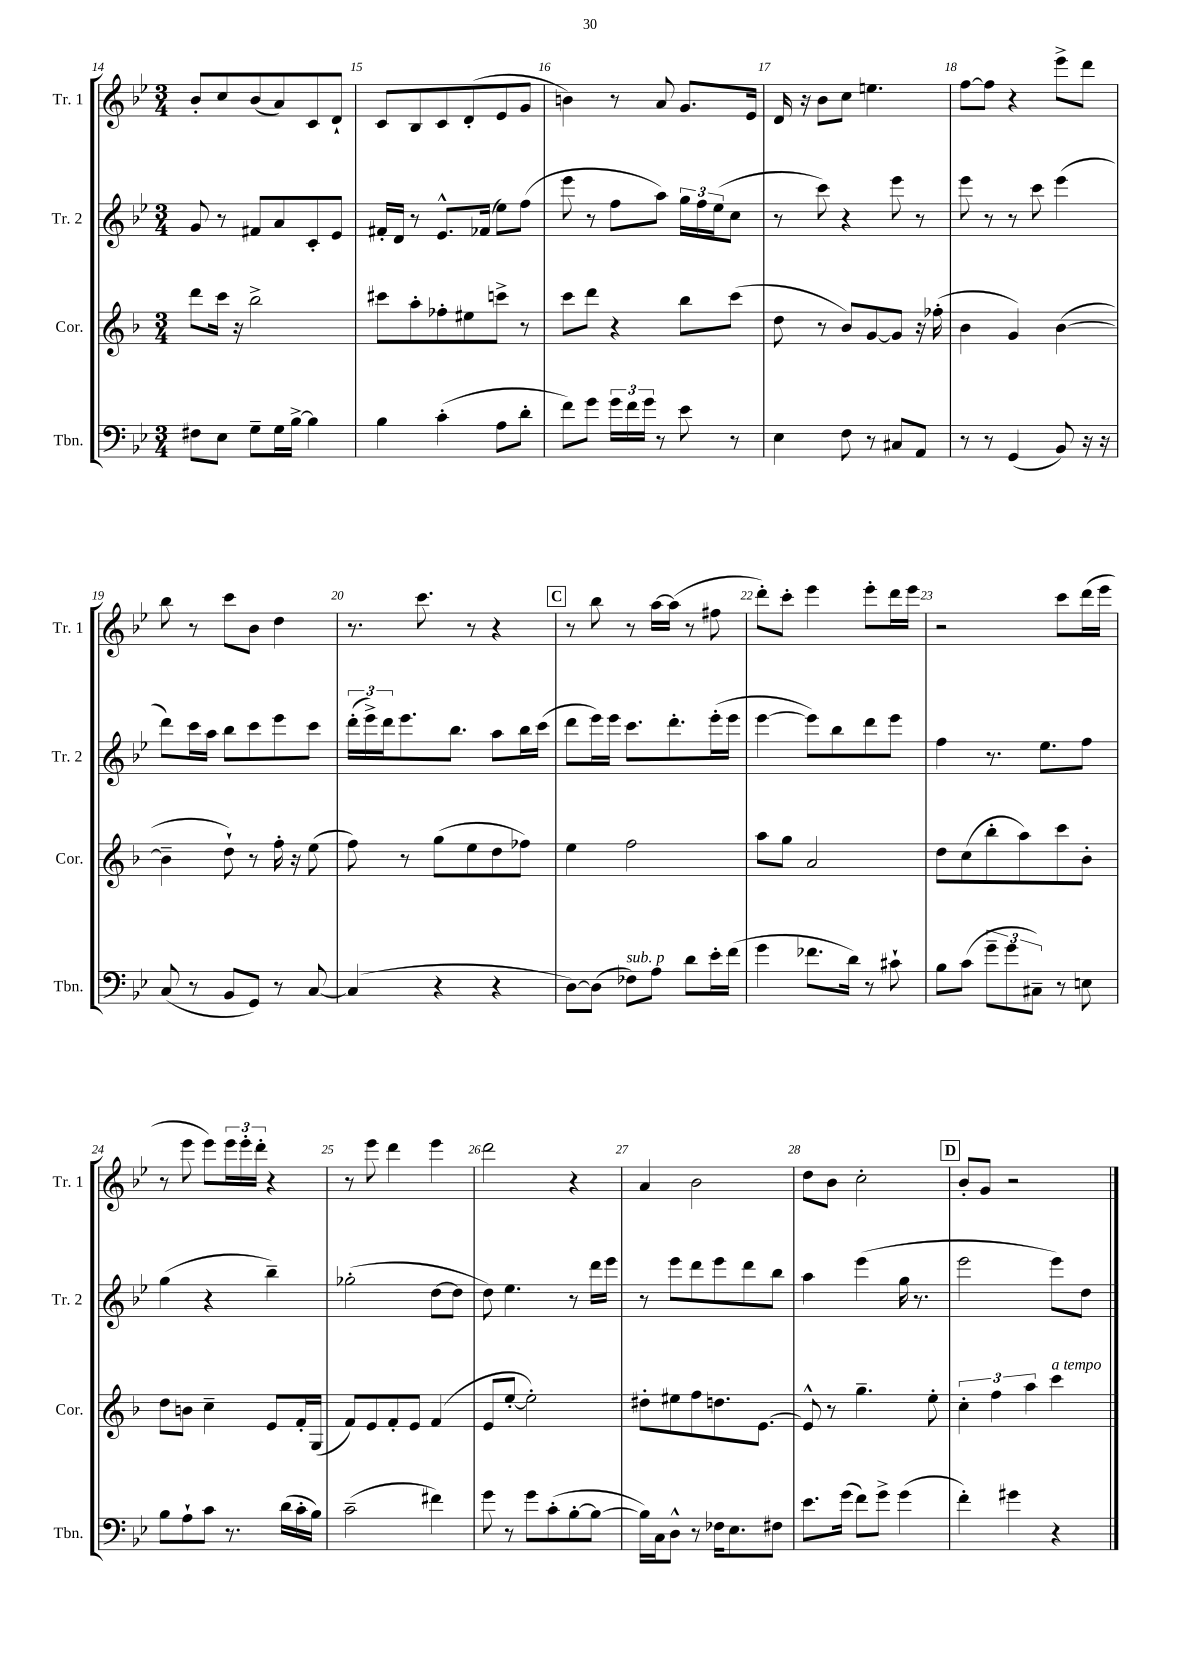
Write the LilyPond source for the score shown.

<<
\new StaffGroup <<
\new Staff = "s0" \with { instrumentName = "Tr. 1" shortInstrumentName = "Tr. 1" } {
    \clef treble \key bes \major \numericTimeSignature \time 3/4
    bes'8-. c''8 bes'8( a'8) c'8 d'8-! |
    c'8 bes8 c'8 d'8-.( ees'8 g'8 |
    b'4) r8 a'8 g'8. ees'16 |
    d'16 r16 bes'8 c''8 e''4. |
    f''8~ f''8 r4 ees'''8-> d'''8 |
    bes''8 r8 c'''8 bes'8 d''4 |
    r8. c'''8. r8 r4 |
    \mark \markup { \box "C" } r8 bes''8 r8 a''16~ a''16( r8 fis''8 |
    d'''8-.) c'''8-. ees'''4 ees'''8-. d'''16 ees'''16 |
    r2 c'''8 d'''16( ees'''16 |
    r8 ees'''8 ees'''8) \tuplet 3/2 { ees'''16 ees'''16-. d'''16-. } r4 |
    r8 ees'''8 d'''4 ees'''4 |
    d'''2 r4 |
    a'4 bes'2 |
    d''8 bes'8 c''2-. |
    \mark \markup { \box "D" } bes'8-. g'8 r2 \bar "|." |
}
\new Staff = "s1" \with { instrumentName = "Tr. 2" shortInstrumentName = "Tr. 2" } {
    \clef treble \key bes \major \numericTimeSignature \time 3/4
    g'8 r8 fis'8 a'8 c'8-. ees'8 |
    fis'16-. d'16 r8 ees'8.-^ fes'16( ees''8) f''8( |
    ees'''8 r8 f''8 a''8) \tuplet 3/2 { g''16 f''16 ees''16( } c''8 |
    r8 c'''8) r4 ees'''8 r8 |
    ees'''8 r8 r8 c'''8 ees'''4( |
    d'''8) c'''16 a''16 bes''8 c'''8 ees'''8 c'''8 |
    \tuplet 3/2 { d'''16-.( ees'''16->) d'''16 } ees'''8. bes''8. a''8 bes''16 c'''16( |
    \mark \markup { \box "C" } d'''8 ees'''16) ees'''16 c'''8. d'''8.-. ees'''16-.( ees'''16 |
    ees'''4~ ees'''8) bes''8 d'''8 ees'''8 |
    f''4 r8. ees''8. f''8 |
    g''4( r4 bes''4--) |
    ges''2-.( d''8~ d''8 |
    d''8) ees''4. r8 d'''16 ees'''16 |
    r8 ees'''8 d'''8 ees'''8 d'''8 bes''8 |
    a''4 ees'''4( g''16 r8. |
    \mark \markup { \box "D" } ees'''2 ees'''8) d''8 \bar "|." |
}
\new Staff = "s2" \with { instrumentName = "Cor." shortInstrumentName = "Cor." } {
    \clef treble \key f \major \numericTimeSignature \time 3/4
    d'''8 c'''16 r16 bes''2-> |
    cis'''8 a''8-. fes''8-. eis''8 c'''8-> r8 |
    c'''8 d'''8 r4 bes''8 c'''8( |
    d''8 r8 bes'8) g'8~ g'8 r16 fes''16-.( |
    bes'4 g'4) bes'4~( |
    bes'4-- d''8-!) r8 f''16-. r16 e''8( |
    f''8) r8 g''8( e''8 d''8 fes''8) |
    \mark \markup { \box "C" } e''4 f''2 |
    a''8 g''8 a'2 |
    d''8 c''8( bes''8-. a''8) c'''8 bes'8-. |
    d''8 b'8 c''4-- e'8 f'16-. g16( |
    f'8) e'8 f'8-. e'8 f'4( |
    e'8 e''8~-. e''2-.) |
    dis''8-. eis''8 f''8 d''8. e'8.~ |
    e'8-^ r8 g''4.-- e''8-. |
    \mark \markup { \box "D" } \tuplet 3/2 { c''4-. f''4 a''4 } c'''4^\markup { \italic "a tempo" } \bar "|." |
}
\new Staff = "s3" \with { instrumentName = "Tbn." shortInstrumentName = "Tbn." } {
    \clef bass \key bes \major \numericTimeSignature \time 3/4
    fis8 ees8 g8-- g16 bes16~-> bes4 |
    bes4 c'4-.( a8 d'8-. |
    f'8) g'8 \tuplet 3/2 { g'16 f'16 g'16 } r8 ees'8 r8 |
    ees4 f8 r8 cis8 a,8 |
    r8 r8 g,4( bes,8) r16 r16 |
    c8( r8 bes,8 g,8) r8 c8~ |
    c4( r4 r4 |
    \mark \markup { \box "C" } d8~) d8( fes8^\markup { \italic "sub. p" }) a8 d'8 ees'16-. f'16( |
    g'4 fes'8. d'16) r8 cis'8-! |
    bes8 c'8( \tuplet 3/2 { g'8-- g'8 cis8--) } r8 e8 |
    bes8 a8-! c'8 r8. d'16( c'16-. bes16) |
    c'2--( fis'4) |
    g'8 r8 g'8 c'8-.( bes8~-. bes8~ |
    bes16) c16 d8-^ r8 fes16 ees8. fis8 |
    ees'8. g'16( f'8) g'8-> g'4( |
    \mark \markup { \box "D" } f'4-.) gis'4 r4 \bar "|." |
}
>>
>>
\layout { \context { \Score currentBarNumber = #14 \override BarNumber.break-visibility = ##(#f #t #t) barNumberVisibility = #all-bar-numbers-visible } }
